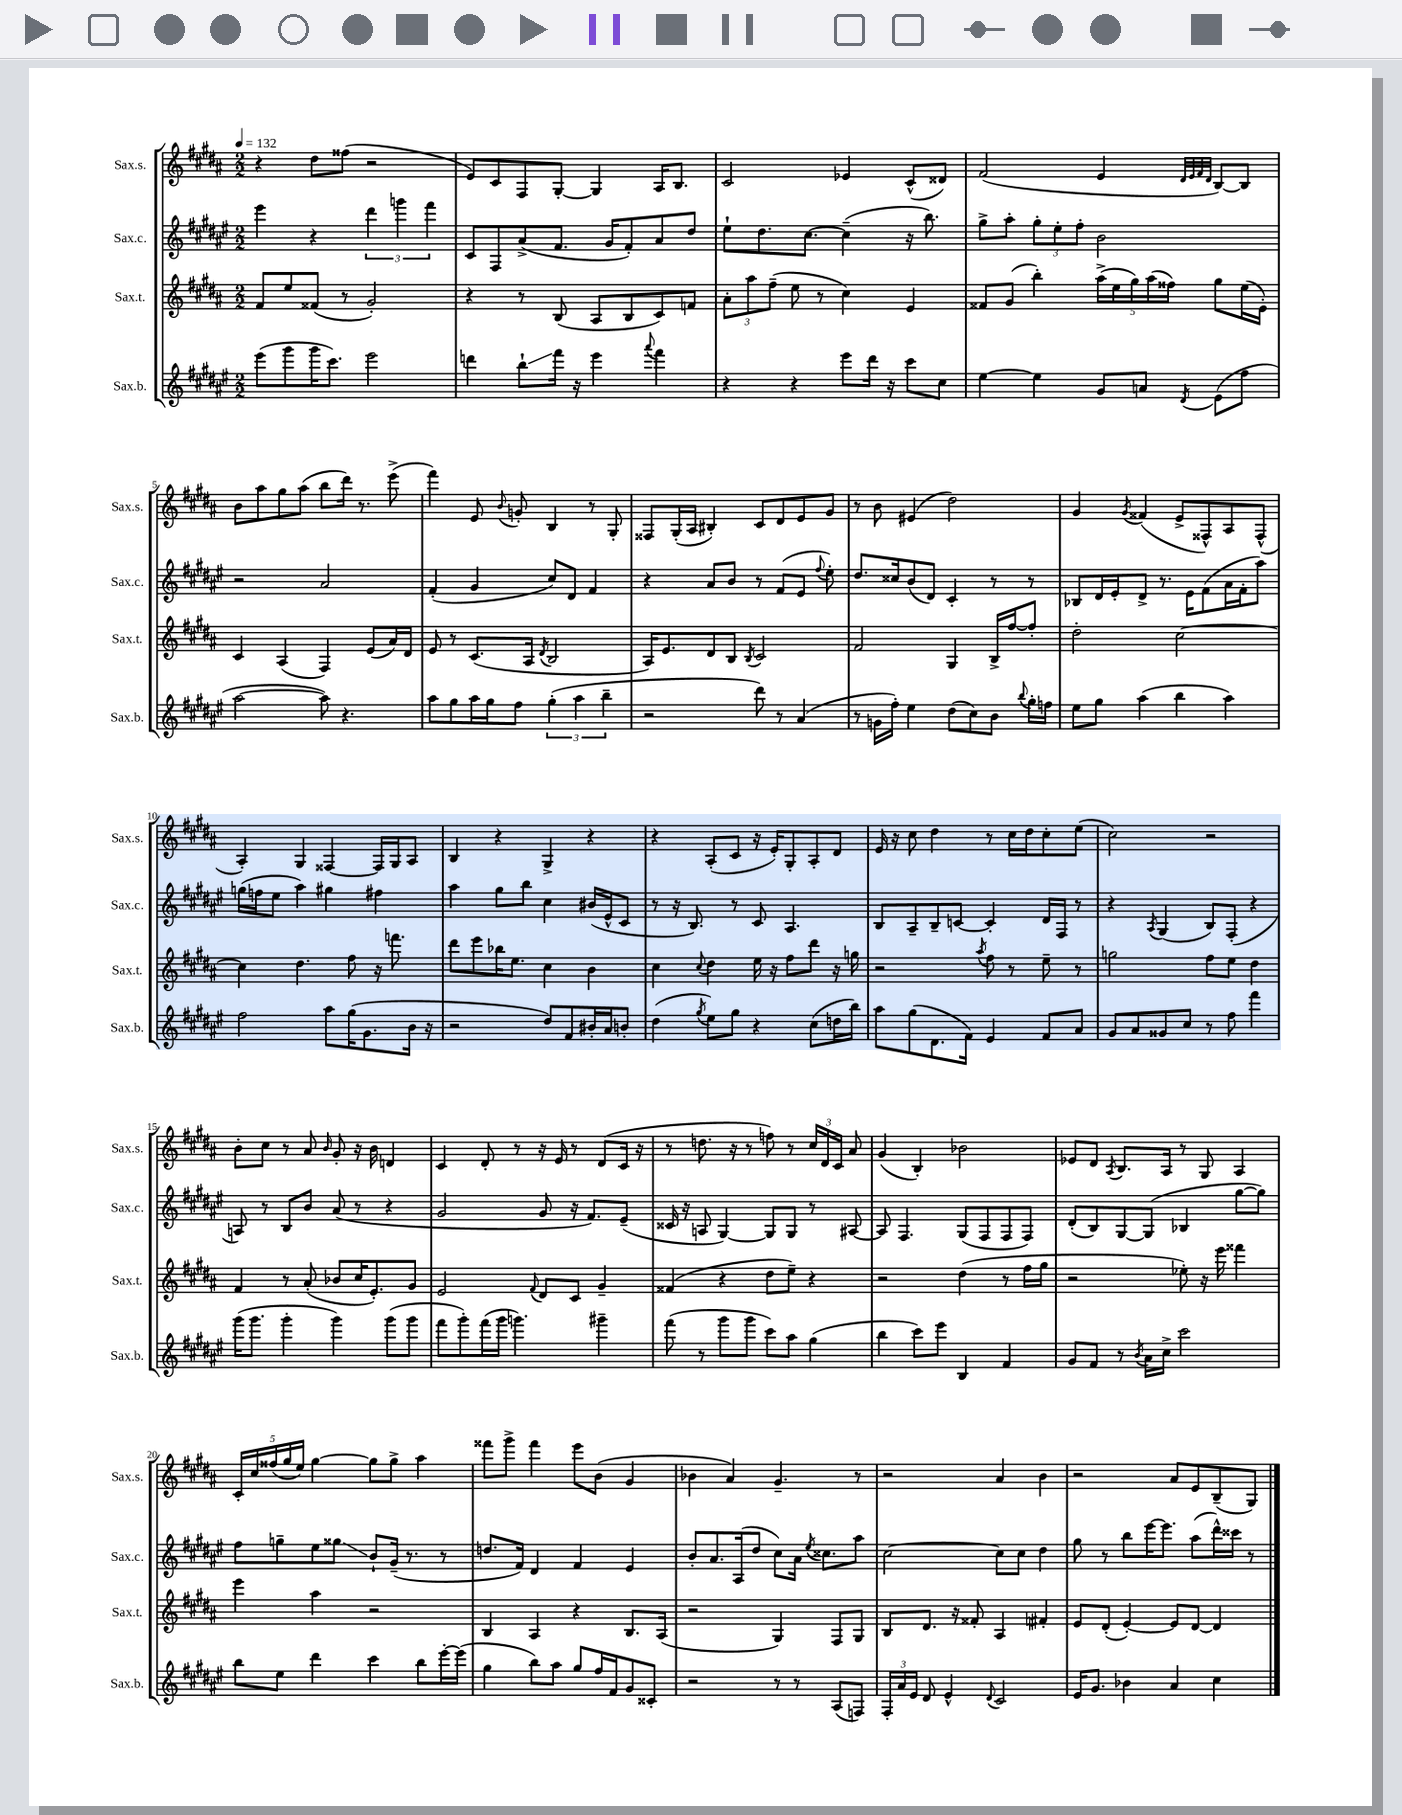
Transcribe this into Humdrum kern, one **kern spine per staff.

**kern	**kern	**kern	**kern
*staff4	*staff3	*staff2	*staff1
*clefG2	*clefG2	*clefG2	*clefG2
*k[f#c#g#d#a#e#]	*k[f#c#g#d#a#]	*k[f#c#g#d#a#e#]	*k[f#c#g#d#a#]
*M2/2	*M2/2	*M2/2	*M2/2
*MM132	*MM132	*MM132	*MM132
(8eee#\L	8f#/L	4eee#\	4r
8ggg#\	8ee/	.	.
16ggg#\K	(8f##/J	4r	8dd#\L
8.ccc#\J)	.	.	.
.	8r	.	(8ff##\J
2eee#\	2g#'/)	6ddd#\	2r
.	.	6ggg\	.
.	.	6fff#\	.
=	=	=	=
4ddd\	4r	8c#/L	8e/L)
.	.	8F#/	8c#/
8bb`\L	8r	(8a#^/	8F#/
16fff#\Jk	(8B/	8.f#/J	[8G#'/J
16r	.	.	.
4eee#\	8A#/L	.	4G#/]
.	.	16g#/LK	.
.	8B/	8f#'/)	.
8qqaaa#/	.	.	.
4fff#\	8c#/)	8a#/	16A#/LK
.	.	.	8.B/J
.	8f/J	8dd#/J	.
=	=	=	=
4r	12a#'\L	8ee#`\L	2c#/
.	12aa#\	.	.
.	.	8.dd#\	.
.	(12ff#~\J	.	.
4r	8ee\	.	.
.	.	[8.cc#\J	.
.	8r	.	.
8eee#\L	4cc#\)	(4cc#~\]	4e-/
16ddd#\Jk	.	.	.
16r	.	.	.
8ccc#\L	4e/	16r	(8c#^^/L
.	.	8.bb\)	.
8cc#\J	.	.	8d##/J)
=	=	=	=
[4ee#\	8f##/L	8gg#^\L	(2f#/
.	(8g#/J	8aa#'\J	.
4ee#\]	4bb'\)	12gg#'\L	.
.	.	12ee#'\	.
.	.	12ff#'\J	.
8g#/L	(20aa#^\LL	2b\	4e/
.	20ee\	.	.
.	20gg#\)	.	.
8a/J	.	.	.
.	(20aa#\	.	.
.	20ff##\JJ)	.	.
.	.	.	32qqd#/LLL
.	.	.	32qqe/
.	.	.	32qqf#/
8qd#/	.	.	32qqd#/JJJ
(8e#\L	8gg#\L	.	[8B/L)
8ff#\J	(16ee\L	.	8B/]J
.	16e'\JJ)	.	.
=	=	=	=
[2aa#\	4c#/	2r	8b\L
.	.	.	8aa#\
.	(4A#/	.	8gg#\
.	.	.	(8aa#\J
8aa#\])	4F#/)	2a#/	8bb\L
4.r	.	.	16ddd#\Jk)
.	.	.	8.r
.	(8e/L	.	.
.	16a#/L)	.	(8eee^\
.	16d#/JJ	.	.
=	=	=	=
8aa#\L	8e/	(4f#'/	4fff#\)
8gg#\	8r	.	.
16aa#\L	(8.c#/L	4g#/	8e/
16gg#\J	.	.	.
.	.	.	8qqb/
8ff#\J	.	.	8g'/
.	16A#/Jk	.	.
.	8qd#/	.	.
(6gg#'\	2B/	8cc#/L)	4B/
.	.	8d#/J	.
6aa#\	.	.	.
.	.	4f#/	8r
6bb~\	.	.	.
.	.	.	8G#'/
=	=	=	=
2r	16A#/LK)	4r	8F##/L
.	8.e/	.	.
.	.	.	(16G#'/L
.	.	.	16A#/JJ
.	8d#/	8a#/L	4B#'/)
.	8B/J	8b/J	.
.	8qB/	.	.
8ddd#\)	2c#/	8r	8c#/L
8r	.	(8f#/L	8d#/
(4a#/	.	8e#/J	8e/
.	.	8qqff#/	.
.	.	8ee#'\)	8g#/J
=	=	=	=
8r	2f#/	8.dd#/L	8r
16g\LL	.	.	8b\
16ff#'\JJ)	.	16cc##/k	.
4ee#\	.	(8b/	(4e#/
.	.	8d#/J)	.
(8dd#\L	4G#/	4c#'/	2dd#\)
8cc#\)	.	.	.
8b\J	16B^/LL	8r	.
.	[16ff#/J	.	.
8qqbb/	.	.	.
16gg#'\LL	8ff#'/]J	8r	.
16ff\JJ	.	.	.
=	=	=	=
8ee#\L	2dd#'\	8B-/L	4g#/
8gg#\J	.	16d#/L	.
.	.	16e#'/J	.
.	.	.	8qg#/
(4aa#\	.	8d#^/J	(4f##/
.	.	8.r	.
4bb\	[2cc#\	.	8e^/L
.	.	16e#\LK	.
.	.	(8f#\	8F##^^/)
4aa#\)	.	16a#\L	8A#/
.	.	16f#'\J	.
.	.	8aa#\J)	(8F##^^/J
=	=	=	=
2ff#\	4cc#\]	(16gg\LL	4A#'/)
.	.	16ff\J	.
.	.	8ee#\J	.
.	4.dd#\	4aa#\)	4G#/
8aa#\L	.	4gg#\	[4F##/
(16gg#\K	8ff#\	.	.
8.g#\	.	.	.
.	16r	4ff#\	16F##/]LL
.	8.fff\	.	16G#/J
16b\Jk	.	.	8A#/J
16r	.	.	.
=	=	=	=
2r	8ddd#\L	4aa#\	4B/
.	8eee\	.	.
.	16bb-\K	8gg#\L	4r
.	8.ee\J	.	.
.	.	8bb\J	.
8dd#/L)	4cc#\	4cc#\	4G#^/
8f#/	.	.	.
16b#'/L	4b\	(16b#/LL	4r
16a#/J	.	16e#^^/J	.
8b'/J	.	8c#/J	.
=	=	=	=
(4dd#\	4cc#\	8r	4r
.	.	16r	.
.	.	8.B/)	.
8qgg#/	8qqcc#/	.	.
8ee#\L)	4dd#\	.	(8A#'/L
8gg#\J	.	8r	8c#/J
4r	16ee\	8c#/	16r
.	16r	.	16e'/LK)
.	8ff#\L	4.A#/	8G#'/
(8cc#\L	8ddd#\J	.	8A#'/
16dd\L	16r	.	8d#/J
16bb\JJ)	16gg\	.	.
=	=	=	=
8aa#\L	2r	8B/L	16e/
.	.	.	16r
(8gg#\	.	8A#~/	8cc#\
8.d#\	.	8B~/	4dd#\
.	.	[8c/J	.
16f#\Jk)	.	.	.
.	8qaa#/	.	.
4e#/	8ff#\	4c'/]	8r
.	8r	.	16cc#\LL
.	.	.	16dd#\J
8f#/L	8ee~\	16d#/LL	8cc#'\
.	.	16F#/JJ	.
8a#/J	8r	8r	(8ee\J
=	=	=	=
8g#/L	2gg\	4r	2cc#\)
8a#/	.	.	.
.	.	8qA#/	.
8g##/	.	(4G#/	.
8cc#/J	.	.	.
8r	8ff#\L	8B/L)	2r
8ff#\	8ee\J	(8F#'/J	.
4fff#\	4dd#\	4r	.
=	=	=	=
(16ggg#\LK	4f#/	8A/)	8b'\L
8.ggg#\J	.	.	.
.	.	8r	8cc#\J
4ggg#'\	8r	8B/L	8r
.	(8a#'/	8b/J	8a#/
.	.	.	16qqb/
4ggg#\)	8b-/L	(8a#/	8g#'/
.	16cc#/K	8r	16r
.	8.e'/)	.	16b\
(8ggg#\L	.	4r	4d/
8ggg#\J	8g#/J	.	.
=	=	=	=
8fff#\L	2e/	2g#/	4c#/
8ggg#'\)	.	.	.
(16fff#\L	.	.	8d#'/
16ggg#\JJ	.	.	.
4.ggg\)	.	.	8r
.	8qqf#/	.	.
.	8d#/L	8g#/	16r
.	.	.	16e/
.	8c#/J	16r	8r
.	.	8.f#/L)	.
4ggg#~\	4g#~/	.	(8d#/L
.	.	(8e#~/J	16c#/Jk
.	.	.	16r
=	=	=	=
(8fff#\	(4f##/	16c##/	8r
.	.	16r	.
8r	.	8A/	8.dd\
8ggg#\L	4r	[4G#/)	.
.	.	.	16r
8ggg#\J	.	.	8r
8ccc#\L)	8dd#\L	8G#/]L	8ff\)
8aa#\J	8ee~\J)	8G#/J	8r
(4gg#\	4r	8r	24cc#/LL
.	.	.	24d#/
.	.	.	24c#/JJ
.	.	[8A#/	8a#/
=	=	=	=
4bb\	2r	8A#/]	(4g#/
.	.	4.F#/	.
8ccc#\L)	.	.	4B'/)
8eee#\J	.	.	.
4B/	(4dd#\	(8G#/L	2b-\
.	.	8F#/	.
4f#/	8r	8F#/	.
.	16ff#\LL	8F#/J)	.
.	16gg#\JJ	.	.
=	=	=	=
8g#/L	2r	(8d#'/L	8e-/L
8f#/J	.	8B/)	8d#/J
.	.	.	8qA#/
8r	.	[8G#/	8.B/L
8qb/	.	.	.
16a#\LL	.	(8G#/]J	.
16cc#^\JJ	.	.	16A#/Jk
2ccc#\	8ee-'\)	4B-/	8r
.	16r	.	8G#/
.	16eee\	.	.
.	4fff##\	[8gg#\L	4A#/
.	.	8gg#\]J)	.
=	=	=	=
8bb\L	4eee\	8ff#\L	20c#'/LL
.	.	.	20cc#/
.	.	.	(20ff##/
8ee#\J	.	8gg~\	.
.	.	.	20gg#/
.	.	.	20ee/JJ)
4ddd#\	4aa#\	8ee#\	[4gg#\
.	.	8gg##\J	.
4ccc#\	2r	8b`/L	8gg#\]L
.	.	(16g#~/Jk	8gg#^\J
.	.	8.r	.
8bb\L	.	.	4aa#\
[16eee#'\L	.	8r	.
(16eee#\]JJ	.	.	.
=	=	=	=
4gg#\	4B/	8.dd/L	8fff##\L
.	.	.	8ggg#^\J
.	.	16f#/Jk)	.
8bb\L)	4A#/	4d#/	4fff##\
8aa#\J	.	.	.
8gg#/L	4r	4f#/	8eee\L
16ff#/L	.	.	(8b\J
16f#/J	.	.	.
8g#/	8.B/L	4e#/	4g#/
8c##'/J	.	.	.
.	(16A#/Jk	.	.
=	=	=	=
2r	2r	8b'/L	4b-\
.	.	8.a#/	.
.	.	.	4a#/)
.	.	(16A#/k	.
.	.	8dd#/J	.
8r	4G#/)	8cc#\L)	4.g#~/
8r	.	16a#\Jk	.
.	.	8qee#/	.
.	.	8.cc##\L	.
(8A#/L	8F#/L	.	.
8F/J)	8G#/J	8aa#\J	8r
=	=	=	=
24F#'/LL	8B/L	[2cc#\	2r
24a#/	.	.	.
24e#/JJ	.	.	.
8d#/	8.d#/J	.	.
4e#^^/	.	.	.
.	16r	.	.
.	8f##'/	.	.
8qqd#/	.	.	.
2c#/	4A#/	8cc#\]L	4a#/
.	.	8cc#\J	.
.	4f#'/	4dd#\	4b\
=	=	=	=
16e#/LK	8e/L	8gg#\	2r
8.g#/J	.	.	.
.	(8d#'/J	8r	.
4b-\	[4e'/)	8bb\L	.
.	.	[16eee#\K	.
.	.	8.eee#\]J	.
4a#/	8e/]L	.	8a#/L
.	[8d#/J	(8aa#\L	8e/
4cc#\	4d#/]	16ddd#^^\L)	(8B~/
.	.	16ccc##\JJ	.
.	.	8r	8G#/J)
==	==	==	==
*-	*-	*-	*-
